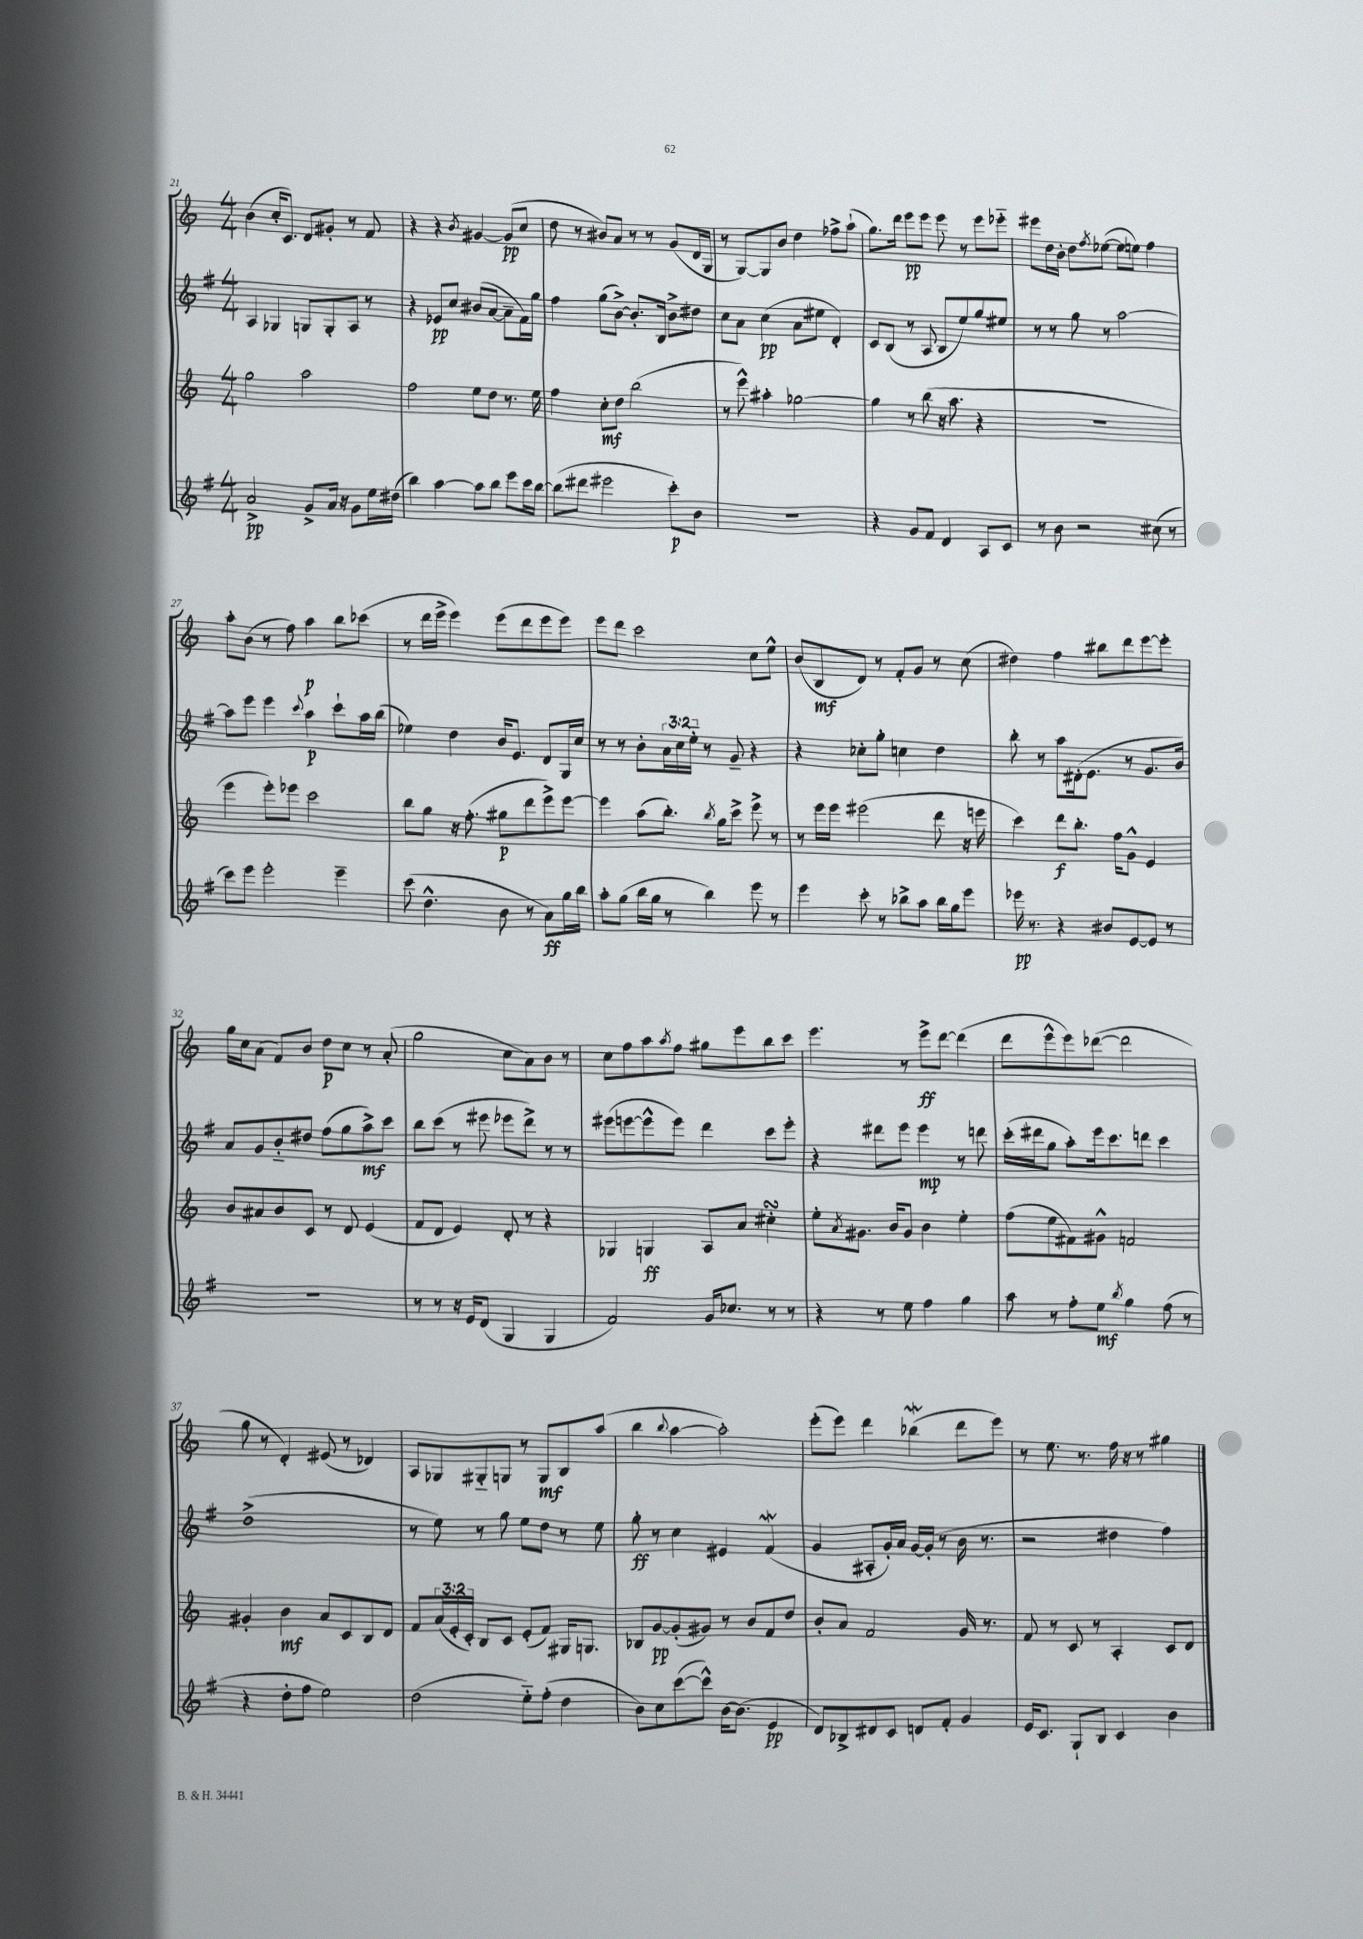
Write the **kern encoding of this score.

**kern	**dynam	**kern	**dynam	**kern	**dynam	**kern	**dynam
*part4	*part4	*part3	*part3	*part2	*part2	*part1	*part1
*staff4	*staff4	*staff3	*staff3	*staff2	*staff2	*staff1	*staff1
*clefG2	*	*clefG2	*	*clefG2	*	*clefG2	*
*k[f#]	*	*k[]	*	*k[f#]	*	*k[]	*
*M4/4	*	*M4/4	*	*M4/4	*	*M4/4	*
=21	=21	=21	=21	=21	=21	=21	=21
2a^/	pp	2gg\	.	4A/	.	(4b\	.
.	.	.	.	4G-X/	.	16cc'/KL	.
.	.	.	.	.	.	8.c/J)	.
8g^/L	.	2aa\	.	8Gn/L	.	8d/L	.
16a/Jk	.	.	.	8G'/	.	8g#X'/J	.
16r	.	.	.	.	.	.	.
8g\L	.	.	.	8A/J	.	8r	.
16ee\L	.	.	.	8r	.	8f/	.
(16dd#X\JJ	.	.	.	.	.	.	.
=22	=22	=22	=22	=22	=22	=22	=22
4bb\)	.	2ff\	.	4r	.	4r	.
[4aa\	.	.	.	8e-X/L	pp	4r	.
.	.	.	.	8cc/J	.	.	.
.	.	.	.	.	.	8qb/	.
8aa\L]	.	8ee\L	.	(8b#X/L	.	[4g#X/	.
8bb\J	.	8dd\J	.	[8a/J	.	.	.
8eee\L	.	8.r	.	8a~\L]	.	(8g#/L]	pp
16ccc\L	.	.	.	16f#\L)	.	8cc/J	.
[16bb\JJ	.	16ee\	.	16gg\JJ	.	.	.
=23	=23	=23	=23	=23	=23	=23	=23
(8bb\L]	.	4ff\	.	4ff#\	.	8dd\	.
8ddd#X\J	.	.	.	.	.	8r	.
2eee#X\	.	8cc'\L	mf	(8gg\L	.	8b#X/L)	.
.	.	8dd\J	.	[8b^\J)	.	8a/J	.
.	.	(2bb\	.	8.b'/L]	.	8r	.
.	.	.	.	.	.	8r	.
.	.	.	.	16B/Jk	.	.	.
8ccc'\L)	p	.	.	8b^\L	.	(8g/L	.
8b\J	.	.	.	8dd#X\J	.	16d/L	.
.	.	.	.	.	.	16G/JJ	.
=24	=24	=24	=24	=24	=24	=24	=24
1r	.	8r	.	8cc\L	.	8r	.
.	.	8eee^^\)	.	8a\J	.	[8G/L)	.
.	.	4aa#X'\	.	(4cc\	pp	8G/]	.
.	.	.	.	.	.	8b/J	.
.	.	[2gg-X\	.	8a\L	.	4dd\	.
.	.	.	.	8ee#X\J	.	.	.
.	.	.	.	4d'/)	.	8ff-X^\L	.
.	.	.	.	.	.	(8aa`\J	.
=25	=25	=25	=25	=25	=25	=25	=25
4r	.	4gg-\]	.	8c/L	.	8.gg\L)	.
.	.	.	.	(8B/J	.	.	.
.	.	.	.	.	.	16ddd\Jk	.
8g/L	.	8r	.	8r	.	8eee\L	pp
8f#/J	.	(8bb\	.	8A/	.	8eee\J	.
4d/	.	16r	.	8B/L	.	8eee\	.
.	.	8.aa\	.	.	.	.	.
.	.	.	.	8ee/)	.	8r	.
8A/L	.	4r	.	8gg/	.	8eee\L	.
8c/J	.	.	.	8ee#X/J	.	8eee-X\J	.
=26	=26	=26	=26	=26	=26	=26	=26
8r	.	1r	.	8r	.	8eee#X\L	.
8b\	.	.	.	8r	.	16dd\L	.
.	.	.	.	.	.	16b'\JJ	.
2r	.	.	.	8gg\	.	8dd\L	.
.	.	.	.	.	.	8qff/	.
.	.	.	.	8r	.	([8ee-X\J	.
.	.	.	.	[2aa\	.	8ee-\L]	.
.	.	.	.	.	.	8een\J)	.
(8cc#X\	.	.	.	.	.	4ff\	.
8r	.	.	.	.	.	.	.
!!LO:LB:g=z
=27	=27	=27	=27	=27	=27	=27	=27
8ccc\L)	.	4eee\	.	8aa\L]	.	8aa'\L	.
8eee\J	.	.	.	8eee\J	.	(8b\J	.
2eee'\	.	8eee'\L)	.	4eee\	.	8r	.
.	.	8eee-X\J	.	.	.	8ff\)	.
.	.	.	.	8qqccc/	.	.	.
.	.	2ccc\	.	4aa\	p	4aa\	p
4eee~\	.	.	.	8ccc`\L	.	8bb\L	.
.	.	.	.	16aa\L	.	(8ccc-X\J	.
.	.	.	.	(16bb\JJ	.	.	.
=28	=28	=28	=28	=28	=28	=28	=28
(8ccc\	.	8bb\L	.	4ee-X\)	.	8r	.
4.dd^^\	.	8gg\J	.	.	.	16ddd\LL	.
.	.	.	.	.	.	16eee^\JJ	.
.	.	16r	.	4dd\	.	4eee\)	.
.	.	(8.ff'\	.	.	.	.	.
8b\	.	8gg#X\L	p	16b/KL	.	(8eee\L	.
.	.	.	.	8.e/J	.	.	.
8r	.	8ddd\	.	.	.	8ddd\	.
8a\L)	ff	8eee^\)	.	8d/L	.	8eee\	.
16gg\L	.	[8eee\J	.	16G/L	.	8eee\J)	.
16bb\JJ	.	.	.	16cc/JJ	.	.	.
=29	=29	=29	=29	=29	=29	=29	=29
8aa'\L	.	4eee\]	.	8r	.	8eee\L	.
(8gg\J	.	.	.	8r	.	8ddd\J	.
16bb\LL	.	(8aa\L	.	8b'\L	.	2ccc\	.
16gg\JJ	.	.	.	.	.	.	.
8r	.	8.bb'\J)	.	24a\L	.	.	.
.	.	.	.	24cc\	.	.	.
.	.	.	.	24ee\JJ	.	.	.
4bb\)	.	.	.	8r	.	.	.
.	.	8qbb/	.	.	.	.	.
.	.	16gg\KL	.	.	.	.	.
.	.	8ccc^\J	.	8g~/	.	.	.
8eee\	.	8eee^\	.	4r	.	8cc\L	.
8r	.	8r	.	.	.	8ee^^\J	.
=30	=30	=30	=30	=30	=30	=30	=30
4eee\	.	8r	.	4r	.	(8b/L	.
.	.	16eee\LL	.	.	.	8B/	mf
.	.	16eee\JJ	.	.	.	.	.
8ccc'\	.	(2eee#X\	.	8cc-X'\L	.	8d/J)	.
8r	.	.	.	8gg'\J	.	8r	.
8bb-X^\L	.	.	.	4ccn\	.	8f'/L	.
8aa\J	.	.	.	.	.	8g/J	.
16bb-\LL	.	8ddd\	.	4dd\	.	8r	.
16gg\J	.	.	.	.	.	.	.
8eee\J	.	16r	.	.	.	(8cc\	.
.	.	16eeen\	.	.	.	.	.
=31	=31	=31	=31	=31	=31	=31	=31
16eee-X\	pp	4ccc\)	.	8bb'\	.	4dd#X\)	.
8.r	.	.	.	.	.	.	.
.	.	.	.	8r	.	.	.
4r	.	8ddd\L	f	8aa\L	.	4ff\	.
.	.	8.bb'\J	.	(16d#X'\k	.	.	.
.	.	.	.	8.e\J	.	.	.
8b#X/L	.	.	.	.	.	8bb#X\L	.
.	.	16ff\KL	.	.	.	.	.
[8e/	.	8g^^\J	.	8r	.	8ddd\	.
8e/J]	.	4e/	.	8.g/L	.	[8eee\	.
8r	.	.	.	.	.	8eee'\J]	.
.	.	.	.	16b/Jk)	.	.	.
!!LO:LB:g=z
=32	=32	=32	=32	=32	=32	=32	=32
1r	.	8b/L	.	8a/L	.	16gg\LL	.
.	.	.	.	.	.	16cc\J	.
.	.	8a#X/	.	8g/	.	(8a\J	.
.	.	8b/	.	8b/	.	8f/L)	.
.	.	8c/J	.	8dd#X/J	.	8b/J	.
.	.	8r	.	(8ff#\L	.	8dd\L	p
.	.	8d/	.	8gg\	.	8cc\J	.
.	.	(4e/	.	8aa^\)	mf	8r	.
.	.	.	.	8ccc\J	.	(8a'/	.
=33	=33	=33	=33	=33	=33	=33	=33
8r	.	8f/L	.	8bb\L	.	2gg\	.
8r	.	8d/J	.	(8ccc\J	.	.	.
16r	.	4e/)	.	8r	.	.	.
16e/KL	.	.	.	.	.	.	.
(8d/J	.	.	.	8eee#X\	.	.	.
4G/	.	8d'/	.	8eee-X\L	.	8cc\L	.
.	.	8r	.	8ddd^\J)	.	8a\)	.
4G/	.	4r	.	8r	.	8b\J	.
.	.	.	.	8r	.	8r	.
=34	=34	=34	=34	=34	=34	=34	=34
2f#/)	.	4G-X/	.	(8eee#X\L	.	8cc\L	.
.	.	.	.	[8eeen\	.	8ff\	.
.	.	4Gn/	ff	8eee^^\]	.	8aa\	.
.	.	.	.	.	.	8qaa/	.
.	.	.	.	8eee\J)	.	8ff\J	.
16g/KL	.	8A/L	.	4ddd\	.	8gg#X\L	.
8.cc-X/J	.	.	.	.	.	.	.
.	.	8a/J	.	.	.	8eee\	.
8r	.	4cc#XsSsS'\	.	8ccc\L	.	8bb\	.
8r	.	.	.	8eee'\J	.	8ccc\J	.
=35	=35	=35	=35	=35	=35	=35	=35
4r	.	8ee'\L	.	4r	.	4.eee\	.
.	.	8qa/	.	.	.	.	.
.	.	8.g#X\J	.	.	.	.	.
8r	.	.	.	8ddd#X\L	.	.	.
.	.	16b/KL	.	.	.	.	.
8ee\	.	8g#/J	.	8eee\J	.	8r	.
4ff#\	.	4b\	.	4eee\	mp	8eee^\L	ff
.	.	.	.	.	.	[8ddd\J	.
4gg\	.	4ee'\	.	8r	.	(4ddd\]	.
.	.	.	.	8dddn\	.	.	.
=36	=36	=36	=36	=36	=36	=36	=36
8aa\	.	(8ff\L	.	(16ccc'\LL	.	8ddd\L	.
.	.	.	.	16ddd#X\J	.	.	.
8r	.	8ee\	.	8gg\J	.	8eee^^\	.
8ff#'\L	.	8f#X\)	.	8aa'\L)	.	8eee\)	.
8ee\J	mf	8g#X^^\J	.	16eee\k	.	([8ddd-X\J	.
.	.	.	.	8.ccc\	.	.	.
8qbb/	.	.	.	.	.	.	.
4gg\	.	2fn/	.	.	.	2ddd-\]	.
.	.	.	.	8dddn\J	.	.	.
(8ff#\	.	.	.	4ccc\	.	.	.
8r	.	.	.	.	.	.	.
!!LO:LB:g=z
=37	=37	=37	=37	=37	=37	=37	=37
4r	.	4g#X'/	.	(1dd^	.	8gg\	.
.	.	.	.	.	.	8r	.
8dd'\L	.	4b\	mf	.	.	4d'/)	.
8ff#\J	.	.	.	.	.	.	.
2ee\)	.	8a/L	.	.	.	(8e#X/	.
.	.	8c/	.	.	.	8r	.
.	.	8B/	.	.	.	4d-X/)	.
.	.	8d/J	.	.	.	.	.
=38	=38	=38	=38	=38	=38	=38	=38
(2dd\	.	8f/L	.	8r	.	8A/L	.
.	.	(24a/L	.	8ee\)	.	8G-X/	.
.	.	24e'/	.	.	.	.	.
.	.	24c'/JJ)	.	.	.	.	.
.	.	8B/L	.	8r	.	8G#X/	.
.	.	8c/J	.	8gg\	.	8Gn/J	.
8ee\L)	.	(8e'/L	.	8ee\L	.	8r	.
(8ff#'\J	.	8f/J)	.	8dd\J	.	8G/L	mf
4dd\	.	16G#X/KL	.	8r	.	8B/	.
.	.	8.Gn/J	.	.	.	.	.
.	.	.	.	8ee\	.	(8aa/J	.
=39	=39	=39	=39	=39	=39	=39	=39
8b\L)	.	8B-X/L	.	8gg'\	ff	4bb\	.
8cc\	.	[8g/	pp	8r	.	.	.
.	.	.	.	.	.	8qqbb/	.
([8ccc\	.	(8g'/]	.	4cc\	.	[4aa\	.
8ccc^^\J])	.	8g#X/J)	.	.	.	.	.
[16b\KL	.	8r	.	4e#X/	.	2aa'\])	.
(8.b\J]	.	.	.	.	.	.	.
.	.	8b/L	.	.	.	.	.
4e/	pp	8f/	.	(4f#W/	.	.	.
.	.	8dd/J	.	.	.	.	.
=40	=40	=40	=40	=40	=40	=40	=40
8d/L)	.	8b'/L	.	4g/	.	(8eee'\L	.
8B-X^/	.	8a/J	.	.	.	8eee\J)	.
8d#X/	.	2f/	.	8A#X'/L	.	4ddd\	.
8c/J	.	.	.	16g'/L)	.	.	.
.	.	.	.	16a/JJ	.	.	.
8dn/L	.	.	.	[16g/LL	.	(4bb-Xw\	.
.	.	.	.	(16g'/JJ]	.	.	.
8f#'/J	.	.	.	8r	.	.	.
4g/	.	16g/	.	16b\	.	8ddd\L	.
.	.	8.r	.	8.r	.	.	.
.	.	.	.	.	.	8eee\J)	.
=41	=41	=41	=41	=41	=41	=41	=41
16e/KL	.	8f/	.	2r	.	8r	.
8.c/J	.	.	.	.	.	.	.
.	.	8r	.	.	.	8.ee\	.
8G`/L	.	8c/	.	.	.	.	.
.	.	.	.	.	.	8.r	.
8B/J	.	8r	.	.	.	.	.
4c/	.	4A'/	.	4dd#X\	.	16ff\	.
.	.	.	.	.	.	16r	.
.	.	.	.	.	.	8r	.
4b\	.	8c/L	.	4ff#\)	.	4gg#X\	.
.	.	8d/J	.	.	.	.	.
==	==	==	==	==	==	==	==
*-	*-	*-	*-	*-	*-	*-	*-
